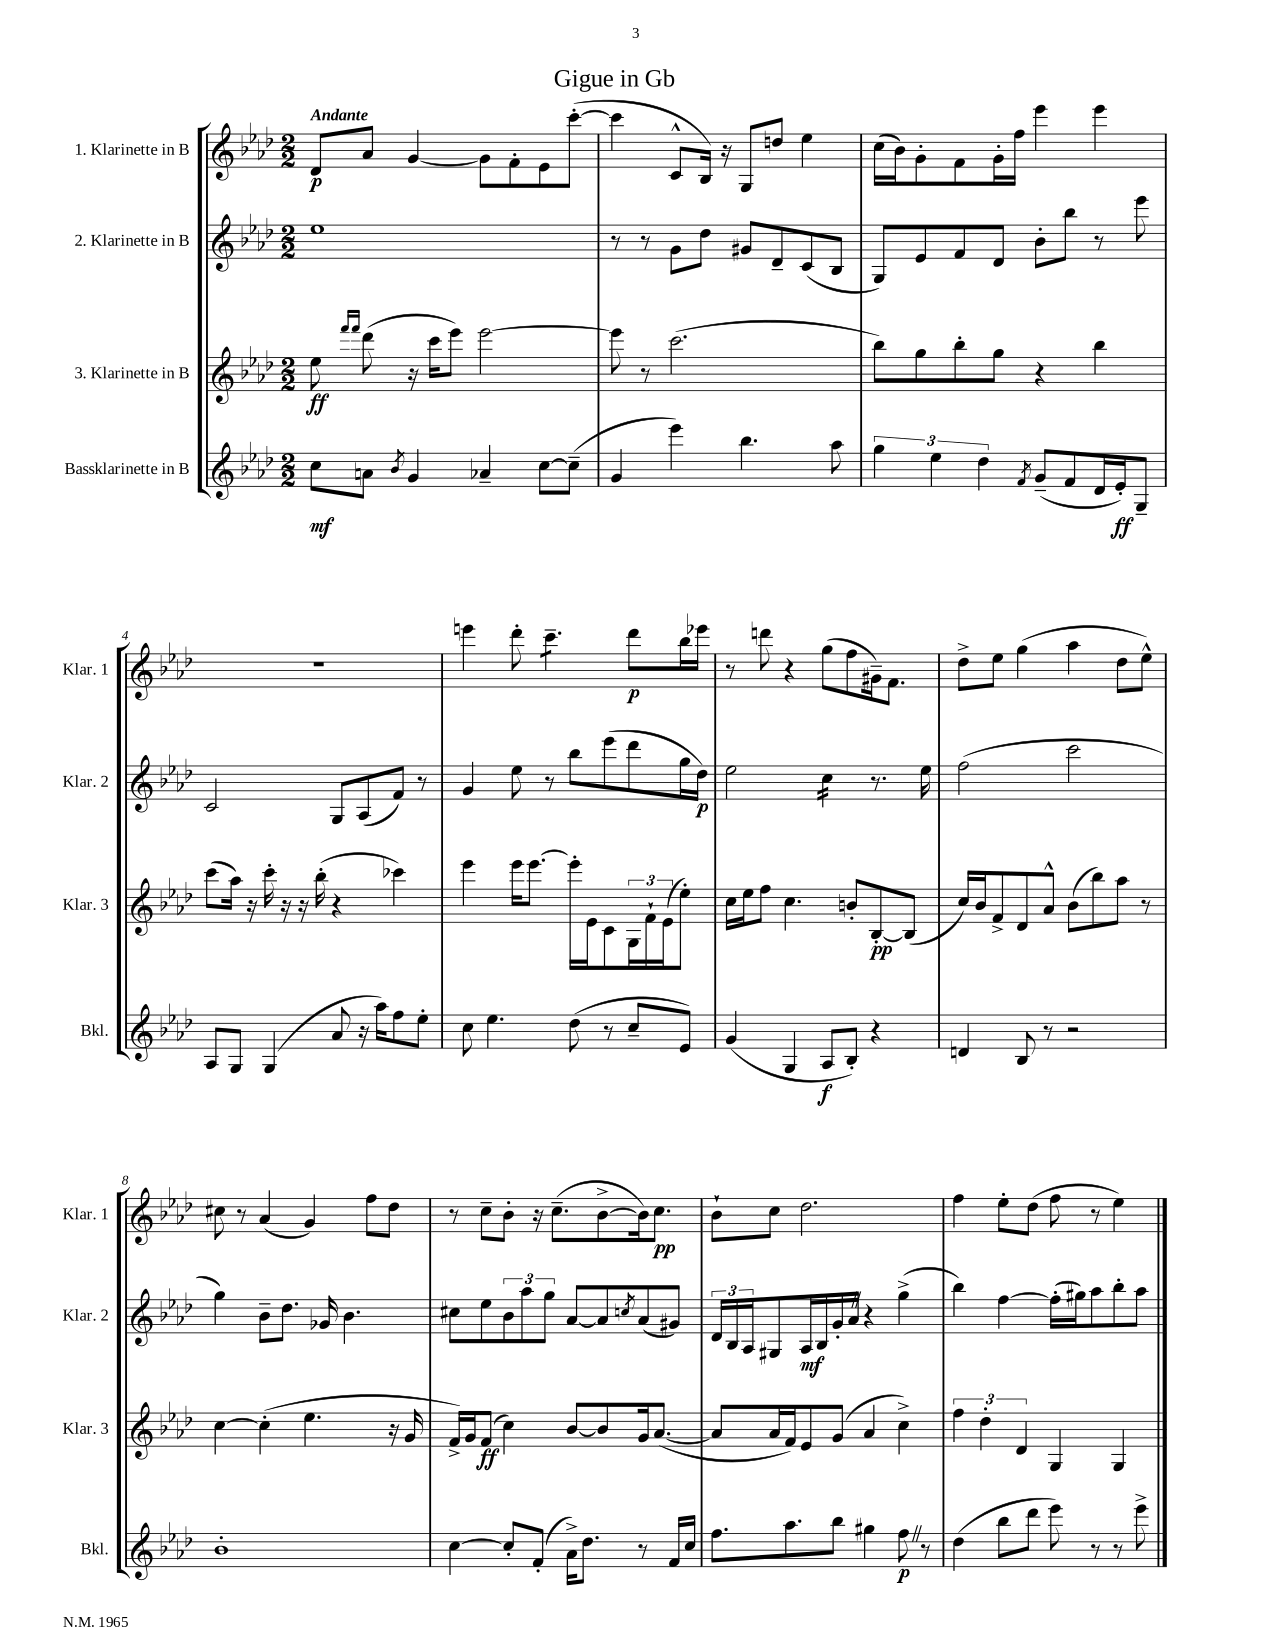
\header { title = "Gigue in Gb" }
<<
\new StaffGroup <<
\new Staff = "s0" \with { instrumentName = "1. Klarinette in B" shortInstrumentName = "Klar. 1" } {
    \clef treble \key aes \major \numericTimeSignature \time 2/2 \tempo "Andante"
    des'8\p aes'8 g'4~ g'8 f'8-. ees'8 c'''8~-.( |
    c'''4 c'8-^ bes16) r16 g8 d''8 ees''4 |
    c''16( bes'16) g'8-. f'8 g'16-. f''16 ees'''4 ees'''4 |
    R1 |
    e'''4 des'''8-. c'''4.:8-- des'''8\p bes''16 ees'''16 |
    r8 d'''8 r4 g''8( f''8 gis'16--) f'8. |
    des''8-> ees''8 g''4( aes''4 des''8 ees''8-^) |
    cis''8 r8 aes'4( g'4) f''8 des''8 |
    r8 c''8-- bes'8-. r16 c''8.--( bes'8~-> bes'16) c''8.\pp |
    bes'8-! c''8 des''2. |
    f''4 ees''8-. des''8( f''8 r8 ees''4) \bar "|." |
}
\new Staff = "s1" \with { instrumentName = "2. Klarinette in B" shortInstrumentName = "Klar. 2" } {
    \clef treble \key aes \major \numericTimeSignature \time 2/2
    ees''1 |
    r8 r8 g'8 des''8 gis'8 des'8-- c'8( bes8 |
    g8) ees'8 f'8 des'8 bes'8-. bes''8 r8 ees'''8 |
    c'2 g8 aes8( f'8) r8 |
    g'4 ees''8 r8 bes''8 ees'''8( des'''8 g''16 des''16\p) |
    ees''2 c''4:16 r8. ees''16 |
    f''2( c'''2 |
    g''4) bes'8-- des''8. ges'16 bes'4. |
    cis''8 ees''8 \tuplet 3/2 { bes'8 aes''8 g''8 } aes'8~ aes'8 \acciaccatura { c''8 } aes'8( gis'8) |
    \tuplet 3/2 { des'16 bes16 aes16 } gis8 aes16\mf bes16 g'16-. aes'16 \once \override BreathingSign.text = \markup { \musicglyph "scripts.caesura.straight" } \breathe r4 g''4->( |
    bes''4) f''4~ f''16-.( gis''16) aes''8 bes''8-. aes''8 \bar "|." |
}
\new Staff = "s2" \with { instrumentName = "3. Klarinette in B" shortInstrumentName = "Klar. 3" } {
    \clef treble \key aes \major \numericTimeSignature \time 2/2
    ees''8\ff \grace { f'''16 f'''16 } des'''8( r16 c'''16 ees'''8) ees'''2~ |
    ees'''8 r8 c'''2.( |
    bes''8) g''8 bes''8-. g''8 r4 bes''4 |
    c'''8( aes''16) r16 c'''16-. r16 r16 bes''16-.( r4 ces'''4) |
    ees'''4 ees'''16 ees'''8.~ ees'''16-. ees'16 c'8 \tuplet 3/2 { g16 f'16-! ees'16( } ees''8-.) |
    c''16 ees''16 f''8 c''4. b'8-. bes8~-.\pp bes8( |
    c''16) bes'16 f'8-> des'8 aes'8-^ bes'8( bes''8) aes''8 r8 |
    c''4~ c''4-.( ees''4. r16 g'16 |
    f'16->) g'16 f'8\ff( c''4) bes'8~ bes'8 g'16 aes'8.~( |
    aes'8 aes'16 f'16) ees'8 g'8( aes'4 c''4->) |
    \tuplet 3/2 { f''4 des''4-. des'4 } g4 g4 \bar "|." |
}
\new Staff = "s3" \with { instrumentName = "Bassklarinette in B" shortInstrumentName = "Bkl." } {
    \clef treble \key aes \major \numericTimeSignature \time 2/2
    c''8\mf a'8 \acciaccatura { bes'8 } g'4 aes'4-- c''8~ c''8--( |
    g'4 ees'''4) bes''4. aes''8 |
    \tuplet 3/2 { g''4 ees''4 des''4 } \acciaccatura { f'8 } g'8--( f'8 des'16 ees'16-.\ff) g8-- |
    aes8 g8 g4( aes'8 r16 aes''16) f''8 ees''8-. |
    c''8 ees''4. des''8( r8 c''8-- ees'8) |
    g'4( g4 aes8\f bes8-.) r4 |
    d'4 bes8 r8 r2 |
    bes'1-. |
    c''4~ c''8-. f'8-.( aes'16->) des''8. r8 f'16 c''16 |
    f''8. aes''8. bes''8 gis''4 f''8\p \once \override BreathingSign.text = \markup { \musicglyph "scripts.caesura.straight" } \breathe r8 |
    des''4( bes''8 des'''8 ees'''8) r8 r8 ees'''8-> \bar "|." |
}
>>
>>
